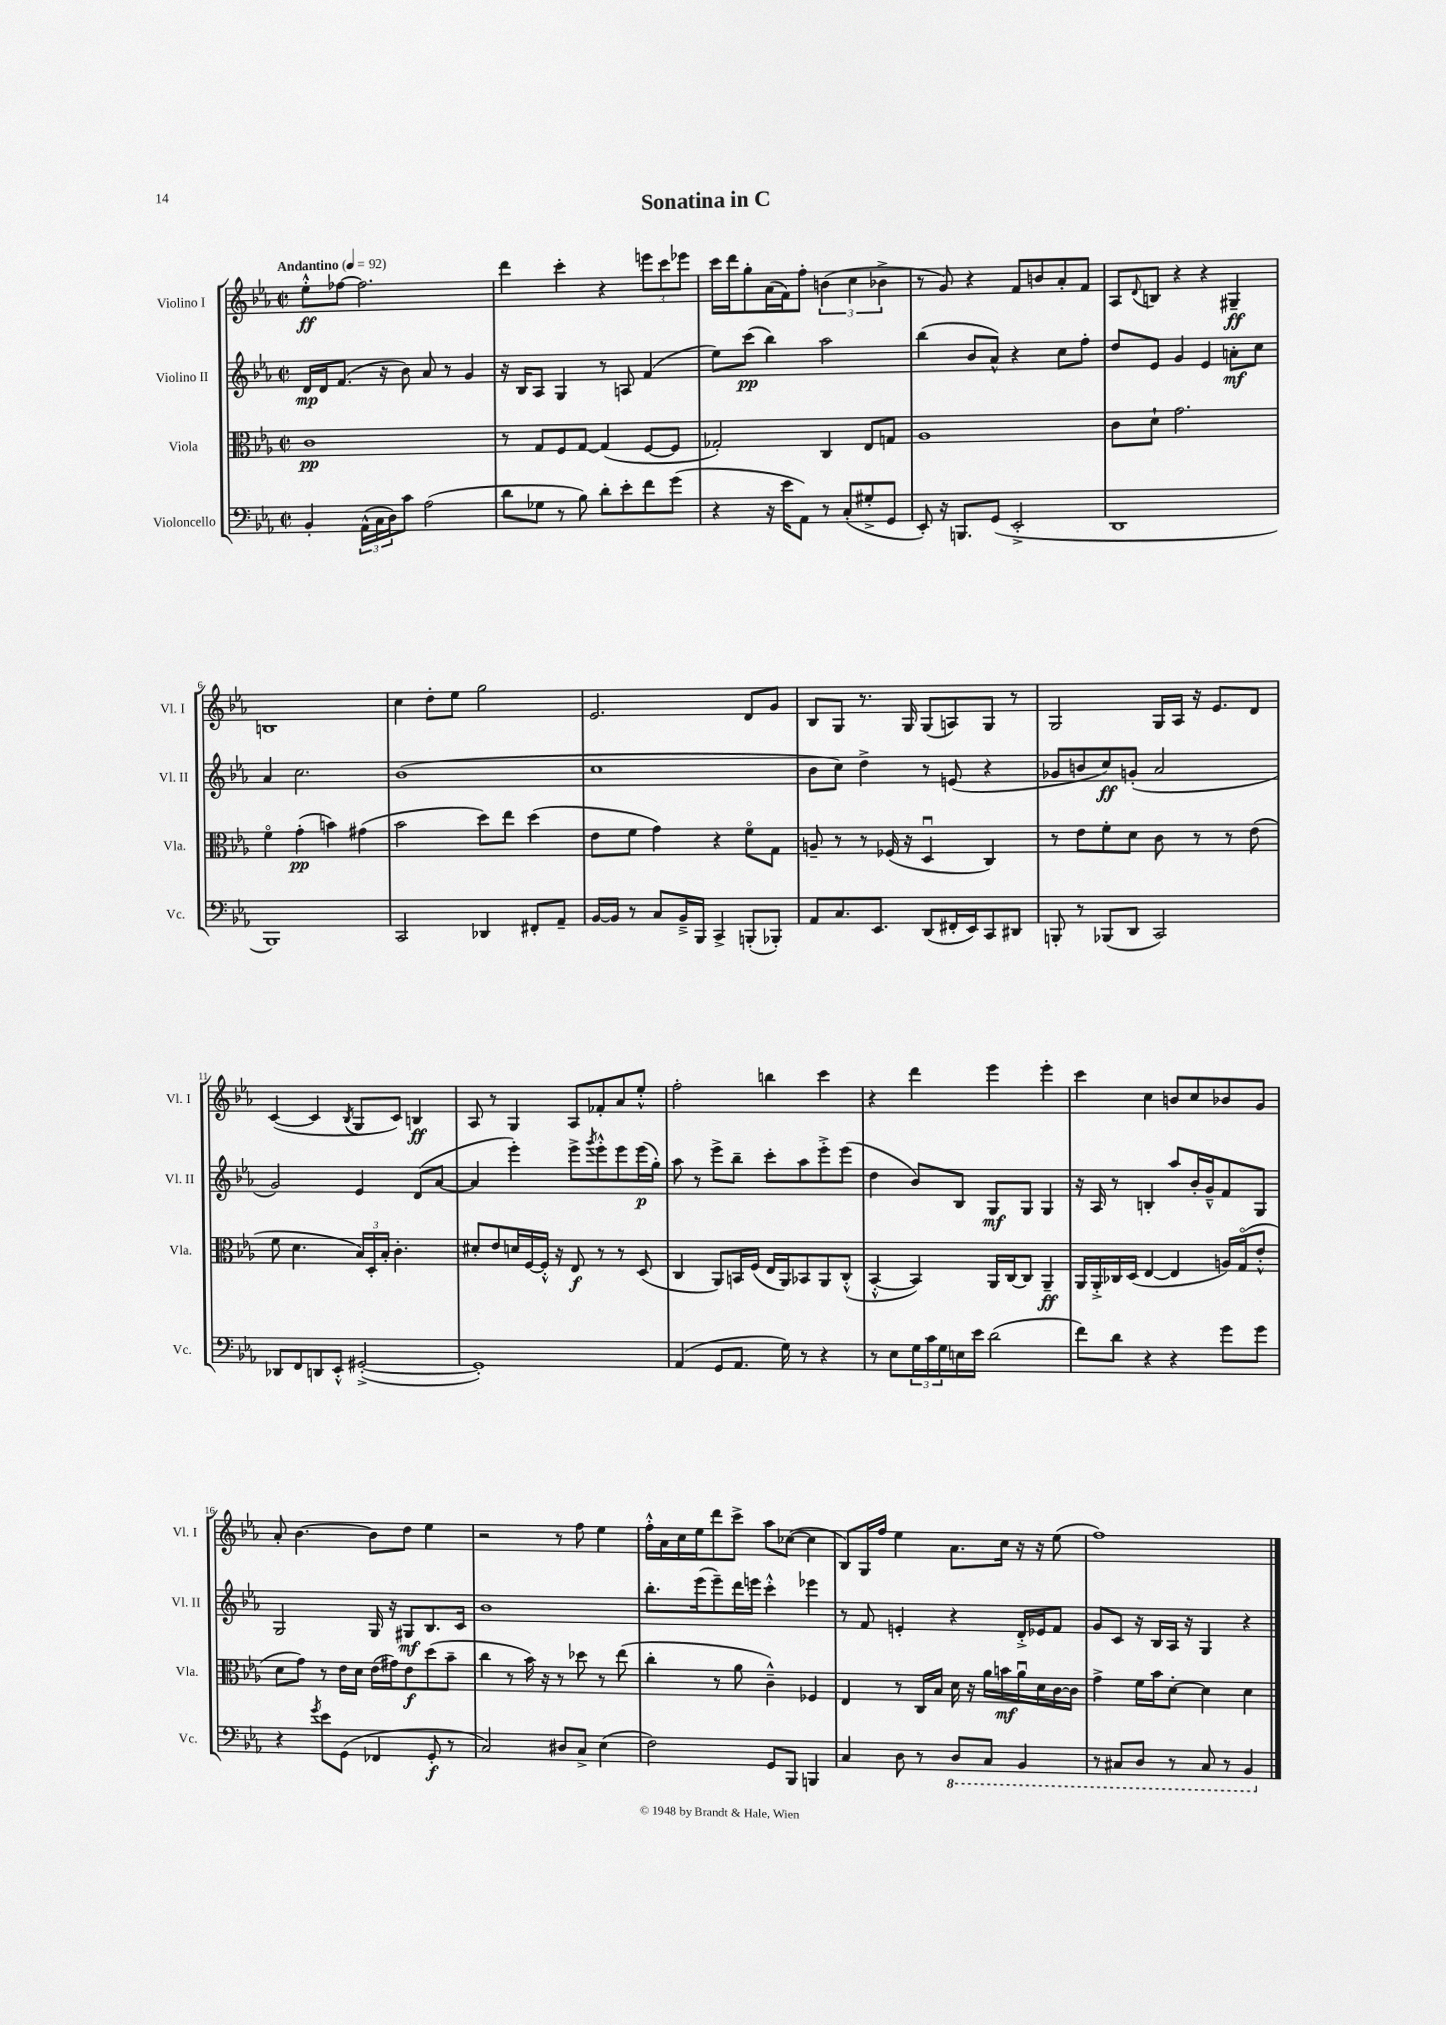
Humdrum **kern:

**kern	**kern	**kern	**kern
*staff4	*staff3	*staff2	*staff1
*clefF4	*clefC3	*clefG2	*clefG2
*k[b-e-a-]	*k[b-e-a-]	*k[b-e-a-]	*k[b-e-a-]
*M2/2	*M2/2	*M2/2	*M2/2
*met(c|)	*met(c|)	*met(c|)	*met(c|)
*MM92	*MM92	*MM92	*MM92
4BB-'	1c	16d	8ee-'^^
.	.	16d	.
.	.	(8.f	[8ff-
(24AA-^^	.	.	2.ff-]
24C	.	.	.
.	.	16r	.
24D)	.	.	.
8c	.	8b-)	.
(2A-	.	8a-	.
.	.	8r	.
.	.	4g	.
=	=	=	=
8d	8r	16r	4ddd
.	.	16B-	.
8G-	8G	8A-	.
8r	8F	4G	4ccc'
8B-)	[8G	.	.
8d'	(4G]	8r	4r
8e-'	.	8A	.
8f	[8F	(4f	12eee
.	.	.	12ccc
(8g	8F]	.	.
.	.	.	12eee-
=	=	=	=
4r	2G-')	8ee-)	16ccc
.	.	.	16ddd
.	.	(8ccc	8gg'
16r	.	4bb-)	(16a-
16e-	.	.	16f)
8AA-)	.	.	8ff'
8r	4C	2aa-	(6b
(8C'	.	.	.
.	.	.	6cc
8G#'^	8E-	.	.
.	.	.	6b-^
8GG	8G	.	.
=	=	=	=
8EE-')	1A-	(4bb-	8r
16r	.	.	8g)
8.BBB	.	.	.
.	.	8b-	4r
(8GG	.	8a-^^)	.
2EE-'^	.	4r	8f
.	.	.	8b
.	.	8cc	8a-'
.	.	8ff'	8f
=	=	=	=
1DD	8c	8dd	8A-
.	.	.	8qqd
.	8d`	8e-	8B
.	2.g	4g	4r
.	.	4e-	4r
.	.	8a'	4G#~
.	.	8cc	.
=	=	=	=
1BBB-)	4fo	4a-	1B
.	(4g'	2.cc	.
.	4b)	.	.
.	(4g#	.	.
=	=	=	=
2CC	2b-	(1b-	4cc
.	.	.	8dd'
.	.	.	8ee-
4DD-	8dd)	.	2gg
.	8ee-	.	.
8FF#'	(4dd	.	.
8AA-~	.	.	.
=	=	=	=
[16BB-	8e-	1cc	2.e-
16BB-]	.	.	.
8r	8f	.	.
8C	4g)	.	.
16BB-~^	.	.	.
16BBB-	.	.	.
4CC^	4r	.	.
(8BBB'	8fo	.	8d
8BBB-')	8G	.	8g
=	=	=	=
8AA-	8A~	8b-	8B-
8.C	8r	8cc)	8G
.	8r	4dd^	8.r
8.EE-	.	.	.
.	(16F-	.	.
.	16r	.	16G
(8DD	4Du	8r	(8G
16FF#'	.	(8e	8A)
16EE-)	.	.	.
8CC	4C)	4r	8G
8DD#	.	.	8r
=	=	=	=
8BBB'	8r	8g-	2G
8r	8e-	8b	.
(8BBB-	8f'	8cc)	.
8DD	8d	(8g'	.
2CC)	8c	2a-	16G
.	.	.	16A-
.	8r	.	16r
.	.	.	8.e-
.	8r	.	.
.	(8e-	.	8d
=	=	=	=
8DD-	8f	2g)	([4c
8FF	4.d	.	.
8DD	.	.	4c]
8EE-'^^	.	.	.
.	.	.	8qB-
([2GG#'^	24B-)	4e-	8G
.	24D'	.	.
.	24B-'	.	.
.	4.c'	.	8c)
.	.	(8d	4B
.	.	[8a-	.
=	=	=	=
1GG#'])	8d#'	4a-]	8A-
.	8e-	.	8r
.	16d	4eee-')	4G
.	[16F	.	.
.	16F'^^]	.	.
.	16r	.	.
.	8E-	8eee-^	8A-
.	.	8qggg	.
.	8r	8eee-'^^	8f-'
.	8r	8eee-	8a-
.	(8D	(16eee-	8ee-'^^
.	.	16gg')	.
=	=	=	=
(4AA-	4C	8aa-	2ff'
.	.	8r	.
8GG	8AA-)	8eee-^	.
8.AA-	16BB	8bb-~	.
.	(16F	.	.
.	16E-	8ccc'	4bb
16G)	16AA-)	.	.
8r	8BB-	8aa-	.
4r	8AA-	8eee-'^	4ccc
.	(8C'^^	(8eee-	.
=	=	=	=
8r	[4BB-'^^	4dd	4r
8E-	.	.	.
24G	4BB-])	8b-)	4ddd
24c	.	.	.
24G	.	.	.
16E	.	8B-	.
16e-	.	.	.
(2d	16AA-	8G	4eee-
.	[16C	.	.
.	8C]	8G	.
.	4AA-~	4G	4eee-'
=	=	=	=
8f)	16AA-	16r	4ccc
.	16AA-'^	16A-	.
8d	16C-	8r	.
.	(16D	.	.
4r	[4E-	4B'	4cc
4r	4E-]	8aa-	8b
.	.	16b-'	8cc
.	.	16g~^^	.
8g	16A)	8f	8b-
.	(16Go	.	.
8g	8e-'^^	8G	8g
=	=	=	=
4r	8d	2G	8a-'
.	8g)	.	[4.b-
8qg	.	.	.
8e-	8r	.	.
(8GG	16e-	.	.
.	16d	.	.
4FF-	(16e-	16G	8b-]
.	16g#)	16r	.
.	8e-	8G#	8dd
8GG'	(8dd	8.B-	4ee-
8r	8b-~	.	.
.	.	16c	.
=	=	=	=
2C)	4cc	1b-	2r
.	8r	.	.
.	16b-)	.	.
.	16r	.	.
8D#	8r	.	8r
8C^	8dd-	.	8ff
(4E-	8r	.	4ee-
.	(8ee-	.	.
=	=	=	=
2F)	4cc'	8.bb-'	16ff'^^
.	.	.	16a-
.	.	.	16cc
.	.	(16eee-	16ee-
.	8r	8eee-~)	8ddd
.	8a-	16ddd	8ccc^
.	.	16eee	.
8GG	4c~^^)	4ccc'^^	8aa-
8BBB-	.	.	([8cc-
4BBB	4F-	4eee-	4cc-]
=	=	=	=
4C	4E-	8r	8B-)
.	.	8f	16G
.	.	.	16ff
8D	8r	4e'	4ee-
8r	16C	.	.
.	16B-	.	.
8DD	16d	4r	8.a-
.	16r	.	.
8CC	16a-	.	.
.	16b	.	16cc
4BBB-	16a-u	16d'^	16r
.	16d	16e-	16r
.	[16c	8f	(8ee-
.	16c]	.	.
=	=	=	=
8r	4g^	8g	1ff)
8CC#	.	8c	.
8DD	16f	16r	.
.	16b-	16B-	.
8r	[8d'	16A-	.
.	.	16r	.
8CC#	4d]	4G	.
8r	.	.	.
4BBB-	4d	4r	.
==	==	==	==
*-	*-	*-	*-
